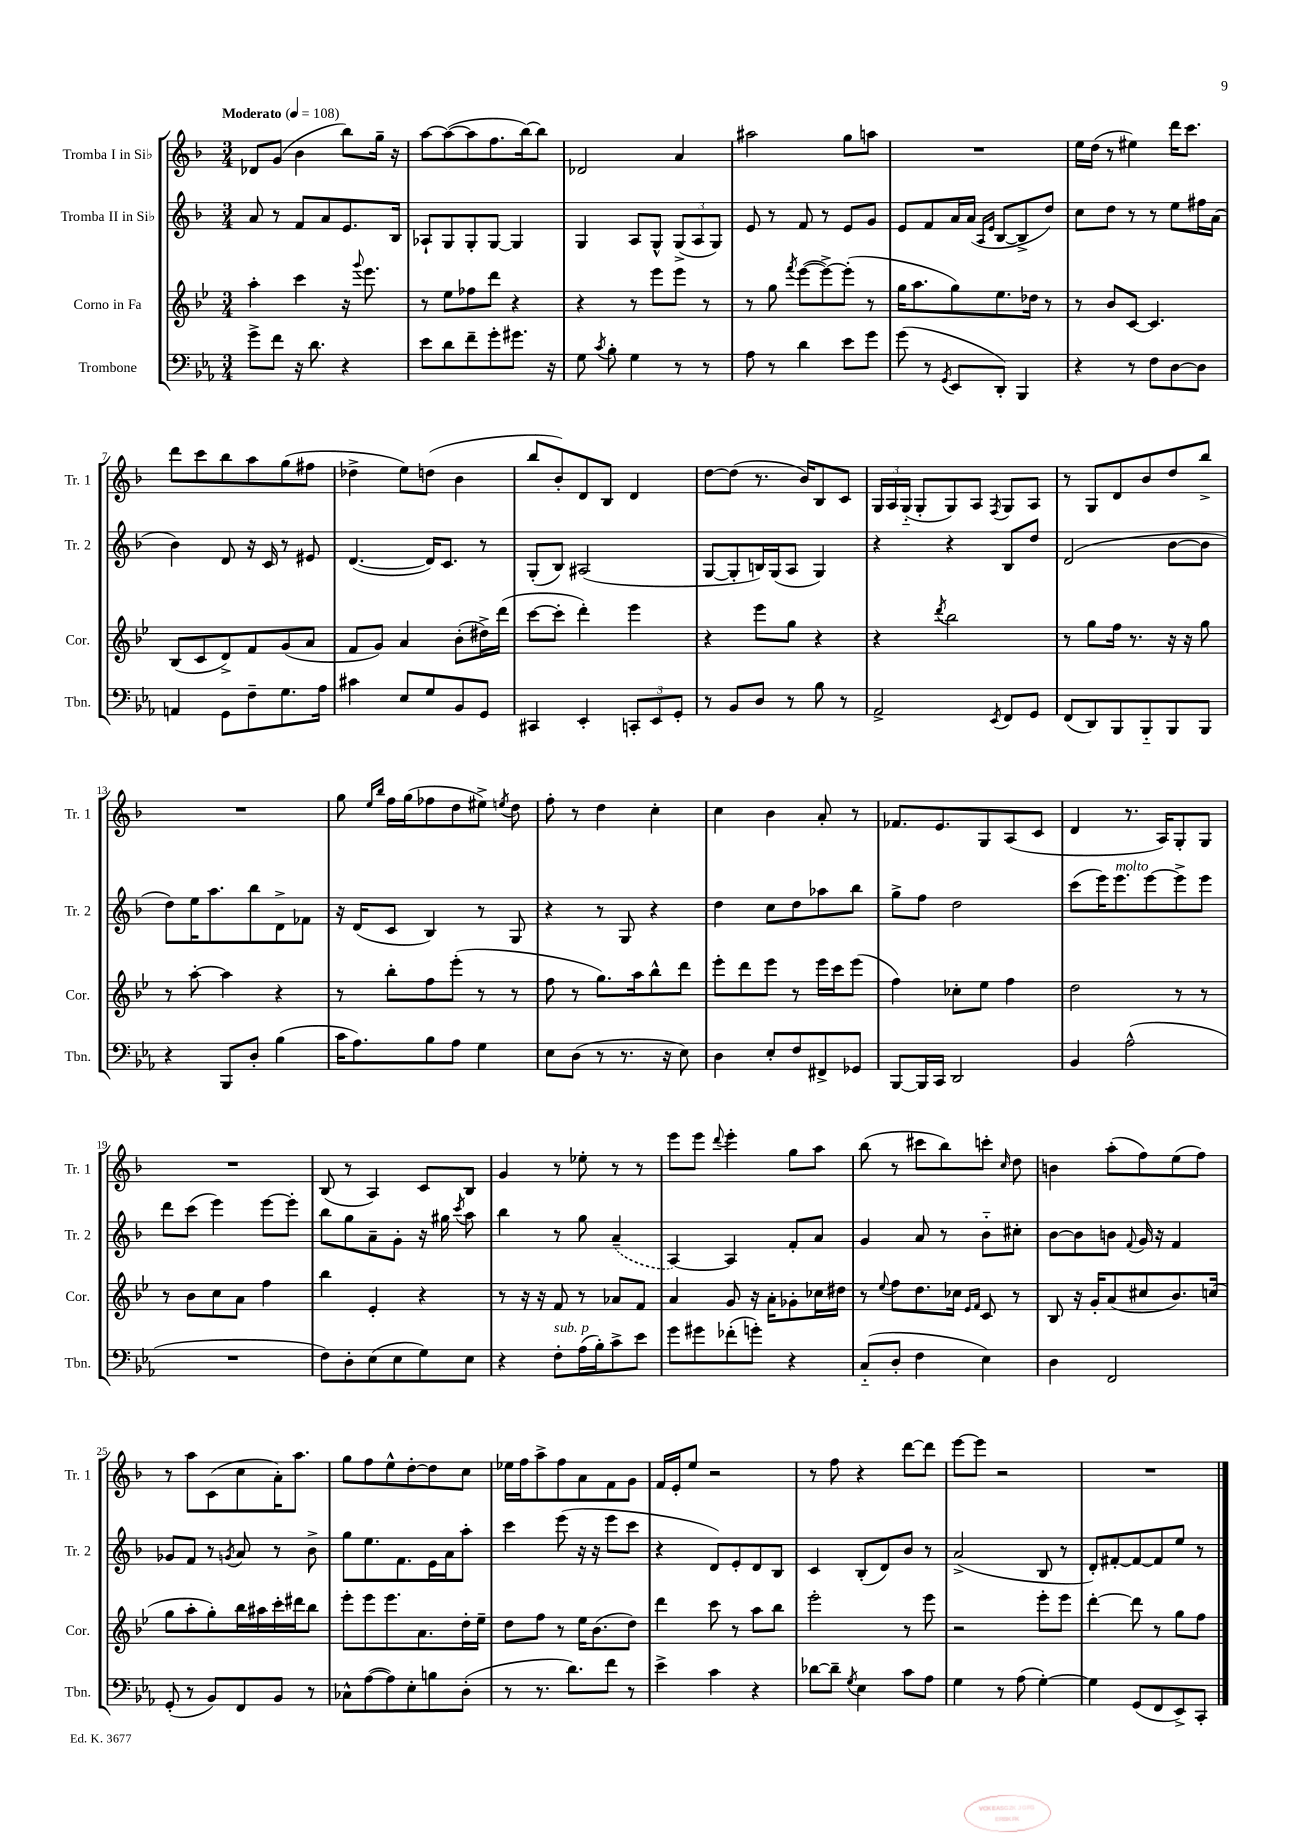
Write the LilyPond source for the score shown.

<<
\new StaffGroup <<
\new Staff = "s0" \with { instrumentName = "Tromba I in Sib" shortInstrumentName = "Tr. 1" } {
    \clef treble \key f \major \numericTimeSignature \time 3/4 \tempo "Moderato" 4 = 108
    \autoBeamOff des'8[ g'8]( bes'4 bes''8[) g''16]-- r16 |
    a''8[~ a''8~( a''8 f''8. bes''16~) bes''8] |
    des'2 a'4 |
    ais''2 g''8[ a''8] |
    R2. |
    e''16[ d''16]( r8 eis''4) d'''16[ c'''8.] |
    d'''8[ c'''8 bes''8 a''8 g''8( fis''8] |
    des''4-> e''8[) d''8]( bes'4 |
    bes''8[ bes'8-.) d'8 bes8] d'4 |
    d''8[~ d''8]( r8. bes'16[) bes8 c'8] |
    \tuplet 3/2 { g16[ a16 g16]-_( } g8[-. g8) a8] \acciaccatura { f8 } g8[ a8] |
    r8 g8[ d'8 bes'8 d''8 bes''8]-> |
    R2. |
    g''8 \grace { e''16[ bes''16] } f''16[ g''16( fes''8 d''8 eis''8]->) \acciaccatura { e''8 } d''8 |
    f''8-. r8 d''4 c''4-. |
    c''4 bes'4 a'8-. r8 |
    fes'8.[ e'8. g8 a8( c'8] |
    d'4 r8. a16[) g8-. g8] |
    R2. |
    bes8( r8 a4) c'8[ bes8] |
    g'4 r8 ees''8-. r8 r8 |
    e'''8[ e'''8] \appoggiatura { d'''8 } e'''4-. g''8[ a''8] |
    bes''8( r8 cis'''8[ bes''8) c'''8]-. \grace { c''16 } d''8 |
    b'4 a''8[-.( f''8) e''8( f''8]) |
    r8 a''8[ c'8( c''8 a'16-.) a''8.] |
    g''8[ f''8 e''8-^ d''8~-. d''8 c''8] |
    ees''16[ f''16 a''8-> f''8 a'8 f'8 g'8] |
    f'16[ e'16-. e''8] r2 |
    r8 f''8 r4 d'''8[~ d'''8] |
    e'''8[~ e'''8] r2 |
    R2. \bar "|." |
}
\new Staff = "s1" \with { instrumentName = "Tromba II in Sib" shortInstrumentName = "Tr. 2" } {
    \clef treble \key f \major \numericTimeSignature \time 3/4
    \autoBeamOff a'8 r8 f'8[ a'8 e'8. bes16] |
    aes8[-! g8 g8-. g8]~ g4 |
    g4 a8[ g8]-^ \tuplet 3/2 { g8[->( a8 g8]) } |
    e'8 r8 f'8 r8 e'8[ g'8] |
    e'8[ f'8 a'16 a'16]( \grace { a16[ e'16] } bes8[~ bes8-> d''8]) |
    c''8[ d''8] r8 r8 e''8[ fis''16 a'16]( |
    bes'4) d'8 r16 c'16 r8 eis'8 |
    d'4.~( d'16[) c'8.] r8 |
    g8[-.( bes8]) ais2( |
    g8[~ g8-. b16) g16( a8] g4) |
    r4 r4 bes8[ d''8] |
    d'2( bes'8[~ bes'8] |
    d''8[) e''16 a''8. bes''8 d'8-> fes'8] |
    r16 d'16[( c'8] bes4) r8 g8 |
    r4 r8 g8 r4 |
    d''4 c''8[ d''8 aes''8 bes''8] |
    g''8[-> f''8] d''2 |
    c'''8[( e'''16) e'''8.^\markup { \italic "molto" } e'''8~ e'''8-> e'''8] |
    d'''8[ c'''8]( e'''4) e'''8[~ e'''8]-. |
    bes''8[ g''8 a'8-- g'8]-. r16 gis''16 \acciaccatura { c'''8 } a''8 |
    bes''4 r8 g''8 \once \slurDashed a'4--( |
    a4~) a4 f'8[-. a'8] |
    g'4 a'8 r8 bes'8[-_ cis''8]-. |
    bes'8[~ bes'8 b'8] \appoggiatura { f'8 } g'16 r16 f'4 |
    ges'8[ f'8] r8 \acciaccatura { g'8 } a'8 r8 bes'8-> |
    g''8[ e''8. f'8. e'16 a'16 a''8]-. |
    c'''4 e'''8( r16 r16 e'''8[ c'''8] |
    r4 d'8[) e'8-. d'8 bes8] |
    c'4 bes8[-.( d'8) bes'8] r8 |
    a'2->( bes8 r8 |
    d'8[-.) fis'8~-. fis'8~ fis'8 e''8] r8 \bar "|." |
}
\new Staff = "s2" \with { instrumentName = "Corno in Fa" shortInstrumentName = "Cor." } {
    \clef treble \key bes \major \numericTimeSignature \time 3/4
    \autoBeamOff a''4-. c'''4 r16 \appoggiatura { g'''8 } ees'''8. |
    r8 ees''8[ fes''8 d'''8] r4 |
    r4 r8 ees'''8[ ees'''8] r8 |
    r8 g''8 \acciaccatura { f'''8 } ees'''8[~( ees'''8~->) ees'''8]-.( r8 |
    g''16[ a''8. g''8) ees''8. des''16] r8 |
    r8 bes'8[ c'8]~ c'4. |
    bes8[( c'8 d'8->) f'8 g'8( a'8] |
    f'8[ g'8]) a'4 bes'8[-.( dis''16->) d'''16]( |
    c'''8[~ c'''8]-. d'''4-.) ees'''4 |
    r4 ees'''8[ g''8] r4 |
    r4 \acciaccatura { d'''8 } bes''2 |
    r8 g''8[ f''16] r8. r16 r16 g''8 |
    r8 a''8~-. a''4 r4 |
    r8 bes''8[-. f''8 ees'''8]-.( r8 r8 |
    f''8 r8 g''8.[) a''16 bes''8-^ d'''8] |
    ees'''8[-. d'''8 ees'''8] r8 ees'''16[ c'''16 ees'''8]( |
    f''4) ces''8[-. ees''8] f''4 |
    d''2 r8 r8 |
    r8 bes'8[ c''8 a'8] f''4 |
    bes''4 ees'4-. r4 |
    r8 r16 r16 f'8 r8 aes'8[ f'8] |
    a'4 g'8 r16 a'16[-. ges'8-. ces''16 dis''16] |
    r8 \appoggiatura { ees''8 } f''8[ d''8. ces''16] \grace { ees'16[ f'16] } c'8 r8 |
    bes8 r16 g'16[-. a'8( cis''8 bes'8.) c''16]( |
    g''8[ a''8-. g''8-.) bes''16 ais''16 c'''16-. dis'''16 bes''8] |
    ees'''8[-. ees'''8 ees'''8. a'8. d''16-. ees''16]-- |
    d''8[ f''8] r8 ees''16[ bes'8.( d''8]) |
    d'''4 c'''8 r8 a''8[ bes''8] |
    ees'''2-. r8 ees'''8 |
    r2 ees'''8[-. ees'''8] |
    d'''4~-. d'''8 r8 g''8[ f''8] \bar "|." |
}
\new Staff = "s3" \with { instrumentName = "Trombone" shortInstrumentName = "Tbn." } {
    \clef bass \key ees \major \numericTimeSignature \time 3/4
    \autoBeamOff g'8[-> f'8] r16 d'8. r4 |
    ees'8[ d'8 f'8-- g'8-. gis'8.] r16 |
    g8 \acciaccatura { c'8 } bes8-. g4 r8 r8 |
    aes8 r8 d'4 ees'8[ g'8] |
    g'8( r8 \acciaccatura { g,8 } ees,8[ d,8]-.) bes,,4 |
    r4 r8 f8[ d8~ d8] |
    a,4 g,8[ f8-- g8. aes16] |
    cis'4 ees8[ g8 bes,8 g,8] |
    cis,4 ees,4-. \tuplet 3/2 { c,8[-. ees,8 g,8]-. } |
    r8 bes,8[ d8] r8 bes8 r8 |
    aes,2-> \acciaccatura { ees,8 } f,8[ g,8] |
    f,8[( d,8) bes,,8 bes,,8-_ bes,,8 bes,,8] |
    r4 bes,,8[ d8]-. bes4( |
    c'16[ aes8.) bes8 aes8] g4 |
    ees8[ d8]( r8 r8. r16 ees8) |
    d4 ees8[-. f8 fis,8-> ges,8] |
    bes,,8[~ bes,,16 c,16] d,2 |
    bes,4 aes2-^( |
    R2. |
    f8[) d8-. ees8( ees8 g8) ees8] |
    r4 f8[-.^\markup { \italic "sub. p" } aes16( bes16-.) c'8-> ees'8] |
    g'8[ gis'8 fes'8-.( g'8]-.) r4 |
    c8[-_( d8]-. f4 ees4) |
    d4 f,2 |
    g,8-.( r8 bes,8[) f,8 bes,8] r8 |
    ces8[-^ aes8~( aes8) ees8-. b8 d8]-.( |
    r8 r8. d'8.[) f'8] r8 |
    ees'4-> c'4 r4 |
    des'8[~ des'8]-- \acciaccatura { g8 } ees4 c'8[ aes8] |
    g4 r8 aes8( g4~-.) |
    g4 g,8[( f,8 ees,8->) c,8]-. \bar "|." |
}
>>
>>
